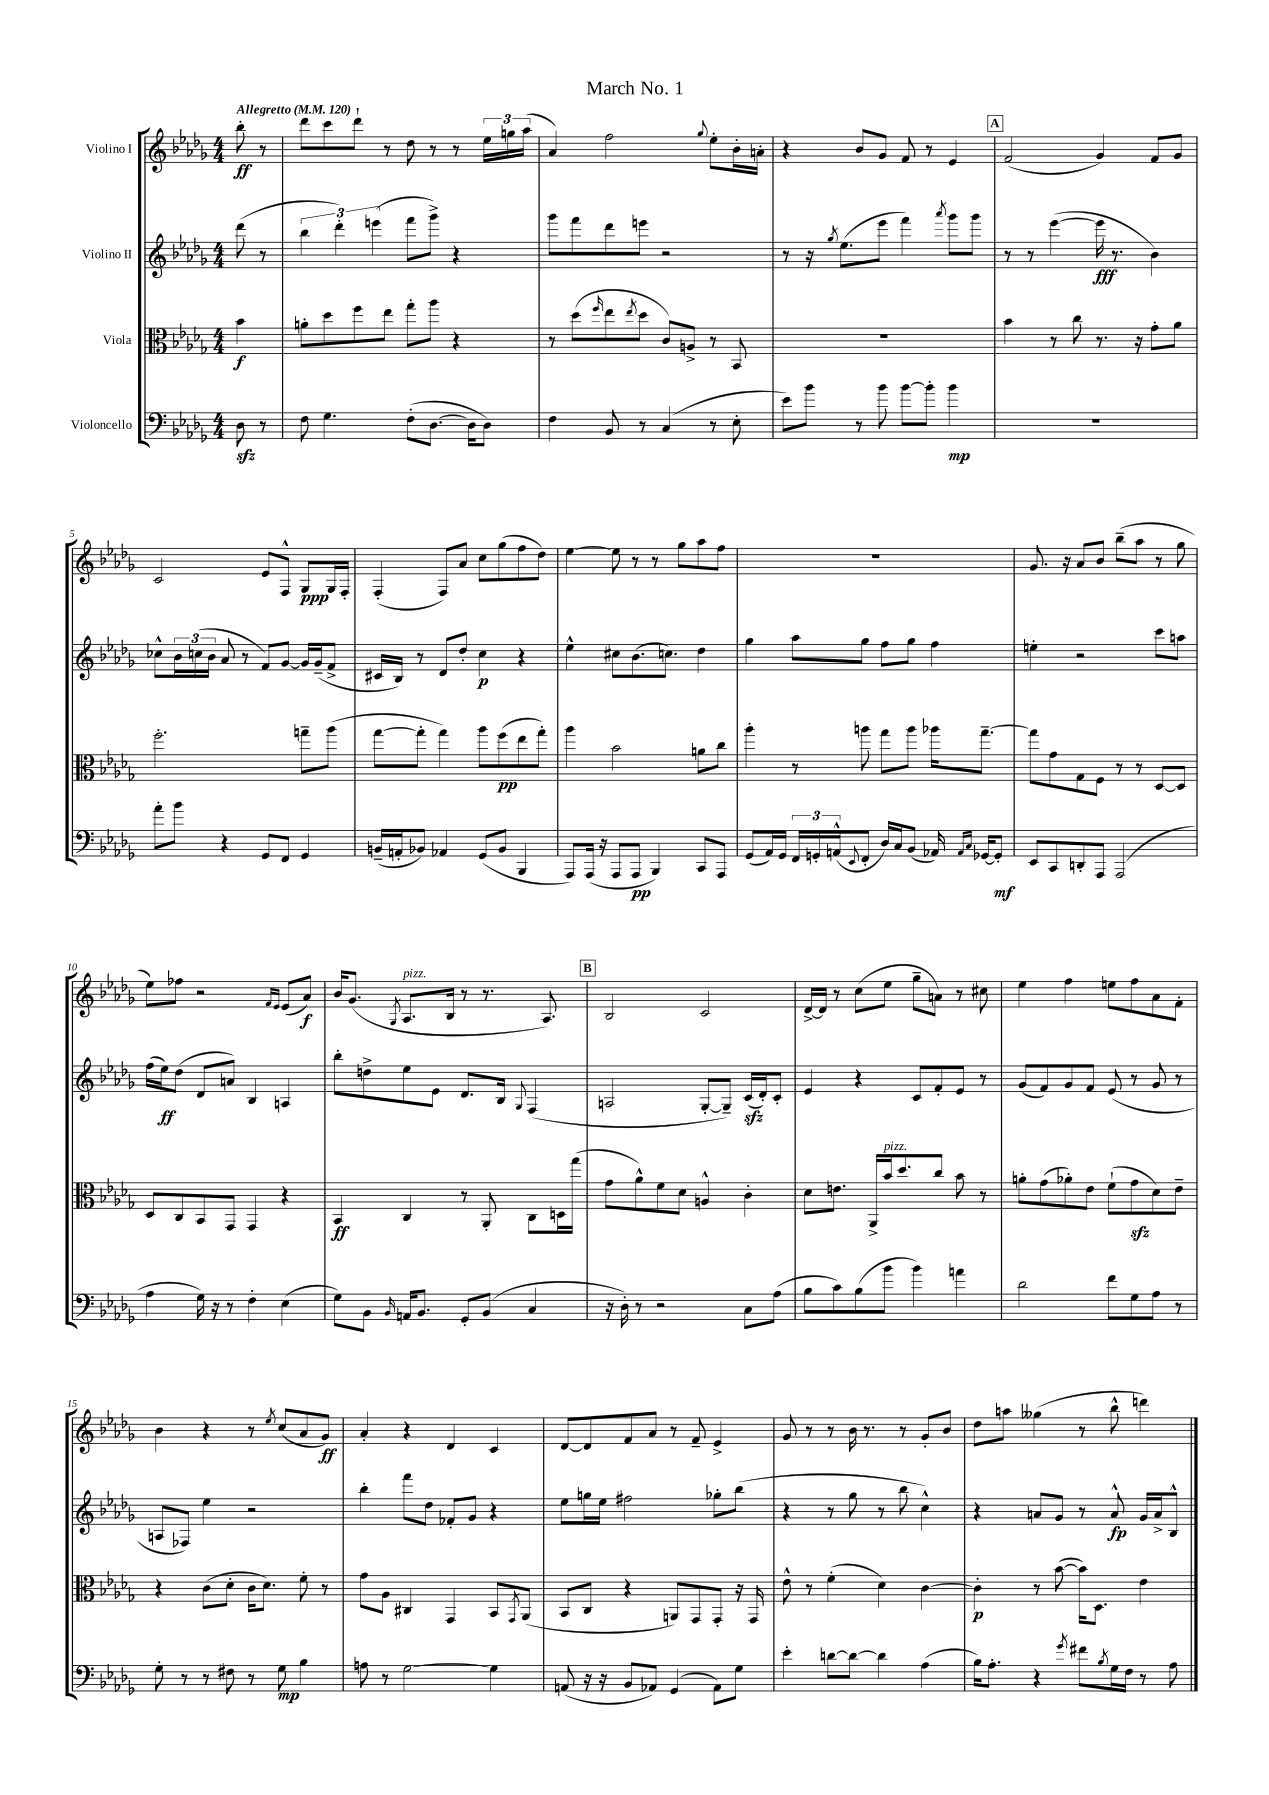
\header { title = "March No. 1" }
<<
\new StaffGroup <<
\new Staff = "s0" \with { instrumentName = "Violino I" } {
    \clef treble \key des \major \numericTimeSignature \time 4/4 \partial 4 \tempo "Allegretto" 4 = 120
    bes''8-.\ff r8 |
    des'''8 c'''8 des'''8-! r8 des''8 r8 r8 \tuplet 3/2 { ees''16 g''16 aes''16( } |
    aes'4) f''2 \appoggiatura { ges''8 } ees''8-. bes'16-. a'16-. |
    r4 bes'8 ges'8 f'8 r8 ees'4 |
    \mark \markup { \box "A" } f'2( ges'4) f'8 ges'8 |
    c'2 ees'8 f8-^ ges8\ppp ges16 f16-. |
    f4-.( f8) aes'8 c''8 ges''8( f''8 des''8) |
    ees''4~ ees''8 r8 r8 ges''8 aes''8 f''8 |
    R1 |
    ges'8. r16 aes'8 bes'8 bes''8--( aes''8 r8 ges''8 |
    ees''8) fes''8 r2 \grace { f'16 ees'16 } ees'8( aes'8\f) |
    bes'16 ges'8.( \acciaccatura { ges8 } aes8.^\markup { \italic "pizz." } bes16 r8 r8. aes8.) |
    \mark \markup { \box "B" } bes2 c'2 |
    des'16~-> des'16 r8 c''8( ees''8 ges''8-- a'8) r8 cis''8 |
    ees''4 f''4 e''8 f''8 aes'8 f'8-. |
    bes'4 r4 r8 \acciaccatura { ees''8 } c''8( aes'8 ges'8\ff) |
    aes'4-. r4 des'4 c'4 |
    des'8~ des'8 f'8 aes'8 r8 f'8-- ees'4-> |
    ges'8 r8 r8 bes'16 r8. r8 ges'8-. bes'8 |
    des''8 a''8 geses''4( r8 bes''8-^ d'''4) \bar "|." |
}
\new Staff = "s1" \with { instrumentName = "Violino II" } {
    \clef treble \key des \major \numericTimeSignature \time 4/4 \partial 4
    des'''8( r8 |
    \tuplet 3/2 { bes''4 des'''4-.) e'''4( } f'''8 ges'''8->) r4 |
    ges'''8 f'''8 des'''8 e'''8 r2 |
    r8 r16 \acciaccatura { ges''8 } ees''8.( ees'''8 f'''4) \acciaccatura { aes'''8 } ges'''8 ges'''8 |
    \mark \markup { \box "A" } r8 r8 ees'''4~( ees'''16\fff r8. bes'4) |
    ces''8-^ \tuplet 3/2 { bes'16 c''16( bes'16 } aes'8 r8 f'8) ges'8~ ges'16 ges'16--( f'8-> |
    cis'16 bes16) r8 des'8 des''8-. c''4\p r4 |
    ees''4-^ cis''8 bes'8.( c''8.) des''4 |
    ges''4 aes''8 ges''8 f''8 ges''8 f''4 |
    e''4-. r2 c'''8 a''8 |
    f''16( ees''16\ff) des''8( des'8 a'8) bes4 a4 |
    bes''8-. d''8-> ees''8 ees'8 des'8. bes16 \appoggiatura { ges8 } f4( |
    \mark \markup { \box "B" } a2 ges8~-. ges8--) c'16\sfz( des'16-.) c'8-. |
    ees'4 r4 c'8 f'8-. ees'8 r8 |
    ges'8( f'8) ges'8 f'8 ees'8( r8 ges'8 r8 |
    a8 fes8) ees''4 r2 |
    bes''4-. f'''8 des''8 fes'8-. ges'8 r4 |
    ees''8 g''16 ees''16 fis''2 ges''8-. bes''8( |
    r4 r8 ges''8 r8 bes''8 c''4-^) |
    r4 a'8 ges'8 r8 a'8-^\fp ges'16 a'16-> bes8-^ \bar "|." |
}
\new Staff = "s2" \with { instrumentName = "Viola" } {
    \clef alto \key des \major \numericTimeSignature \time 4/4 \partial 4
    bes'4\f |
    a'8-. des''8 f''8 ees''8 ges''8-. aes''8 r4 |
    r8 des''8( \grace { f''16 } ees''8 \acciaccatura { ees''8 } des''8 c'8) a8-> r8 bes,8 |
    R1 |
    \mark \markup { \box "A" } bes'4 r8 c''8 r8. r16 ges'8-. aes'8 |
    f''2.-. g''8-- aes''8( |
    ges''8~ ges''8-. ges''4) aes''8 f''8\pp( ees''8 ges''8-.) |
    aes''4 bes'2 a'8 c''8 |
    aes''4-. r8 a''8 ges''8 a''8 aes''16 ges''8.~-- |
    ges''8 ges'8 ges8 f8 r8 r8 des8~ des8 |
    des8 c8 bes,8 ges,8 ges,4 r4 |
    bes,4\ff c4 r8 aes,8-. c8 d16 ges''16( |
    \mark \markup { \box "B" } ges'8 aes'8-^) f'8 des'8 a4-^ c'4-. |
    des'8 e'8. aes,16-> bes'16^\markup { \italic "pizz." } des''8. c''8 bes'8 r8 |
    a'8-. ges'8( aes'8-.) ees'8 f'8-!( ges'8\sfz des'8) ees'8-- |
    r4 c'8( des'8-. c'16 des'8.) f'8-. r8 |
    ges'8 aes8 cis4 ges,4 bes,8 \acciaccatura { ges,8 } aes,8( |
    bes,8 c8 r4 a,8) ges,8 ges,8-. r16 ges,16 |
    ees'8-^ r8 f'4-.( des'4) c'4~ |
    c'4-.\p r8 bes'8~( bes'16) des8. ees'4 \bar "|." |
}
\new Staff = "s3" \with { instrumentName = "Violoncello" } {
    \clef bass \key des \major \numericTimeSignature \time 4/4 \partial 4
    des8\sfz r8 |
    f8 ges4. f8-.( des8.~ des16 des8) |
    f4 bes,8 r8 c4( r8 ees8-. |
    ees'8) bes'8 r8 bes'8 bes'8~ bes'8-. bes'4\mp |
    \mark \markup { \box "A" } R1 |
    aes'8-. bes'8 r4 ges,8 f,8 ges,4 |
    b,16--( a,16-. bes,8) aes,4 ges,8( bes,8 bes,,4 |
    aes,,8) aes,,16( r16 aes,,8 aes,,8\pp bes,,4) c,8 aes,,8 |
    ges,8( aes,16) ges,16 \tuplet 3/2 { f,16 g,16-. a,16-^( } \appoggiatura { ees,8 } f,8-. des16) c16 bes,8( aes,16) \grace { aes,16 c16 } ges,16~ ges,8-.\mf |
    ees,8 c,8 d,8-. aes,,8 aes,,2( |
    aes4 ges16) r16 r8 f4-. ees4( |
    ges8) bes,8 \grace { bes,16 } a,16 bes,8. ges,8-. bes,8( c4 |
    \mark \markup { \box "B" } r16 des16-.) r8 r2 c8 aes8( |
    bes8 c'8) bes8( bes'8 bes'4) a'4 |
    des'2 f'8 ges8 aes8 r8 |
    ges8-. r8 r8 fis8 r8 ges8\mp bes4 |
    a8 r8 ges2~ ges4 |
    a,8( r16 r16 bes,8 aes,8) ges,4( aes,8) ges8 |
    ees'4-. d'8~ d'8~ d'4 aes4( |
    bes16) aes8.-. r4 \acciaccatura { ges'8 } fis'8 \acciaccatura { bes8 } ges16 f16 r8 aes8 \bar "|." |
}
>>
>>
